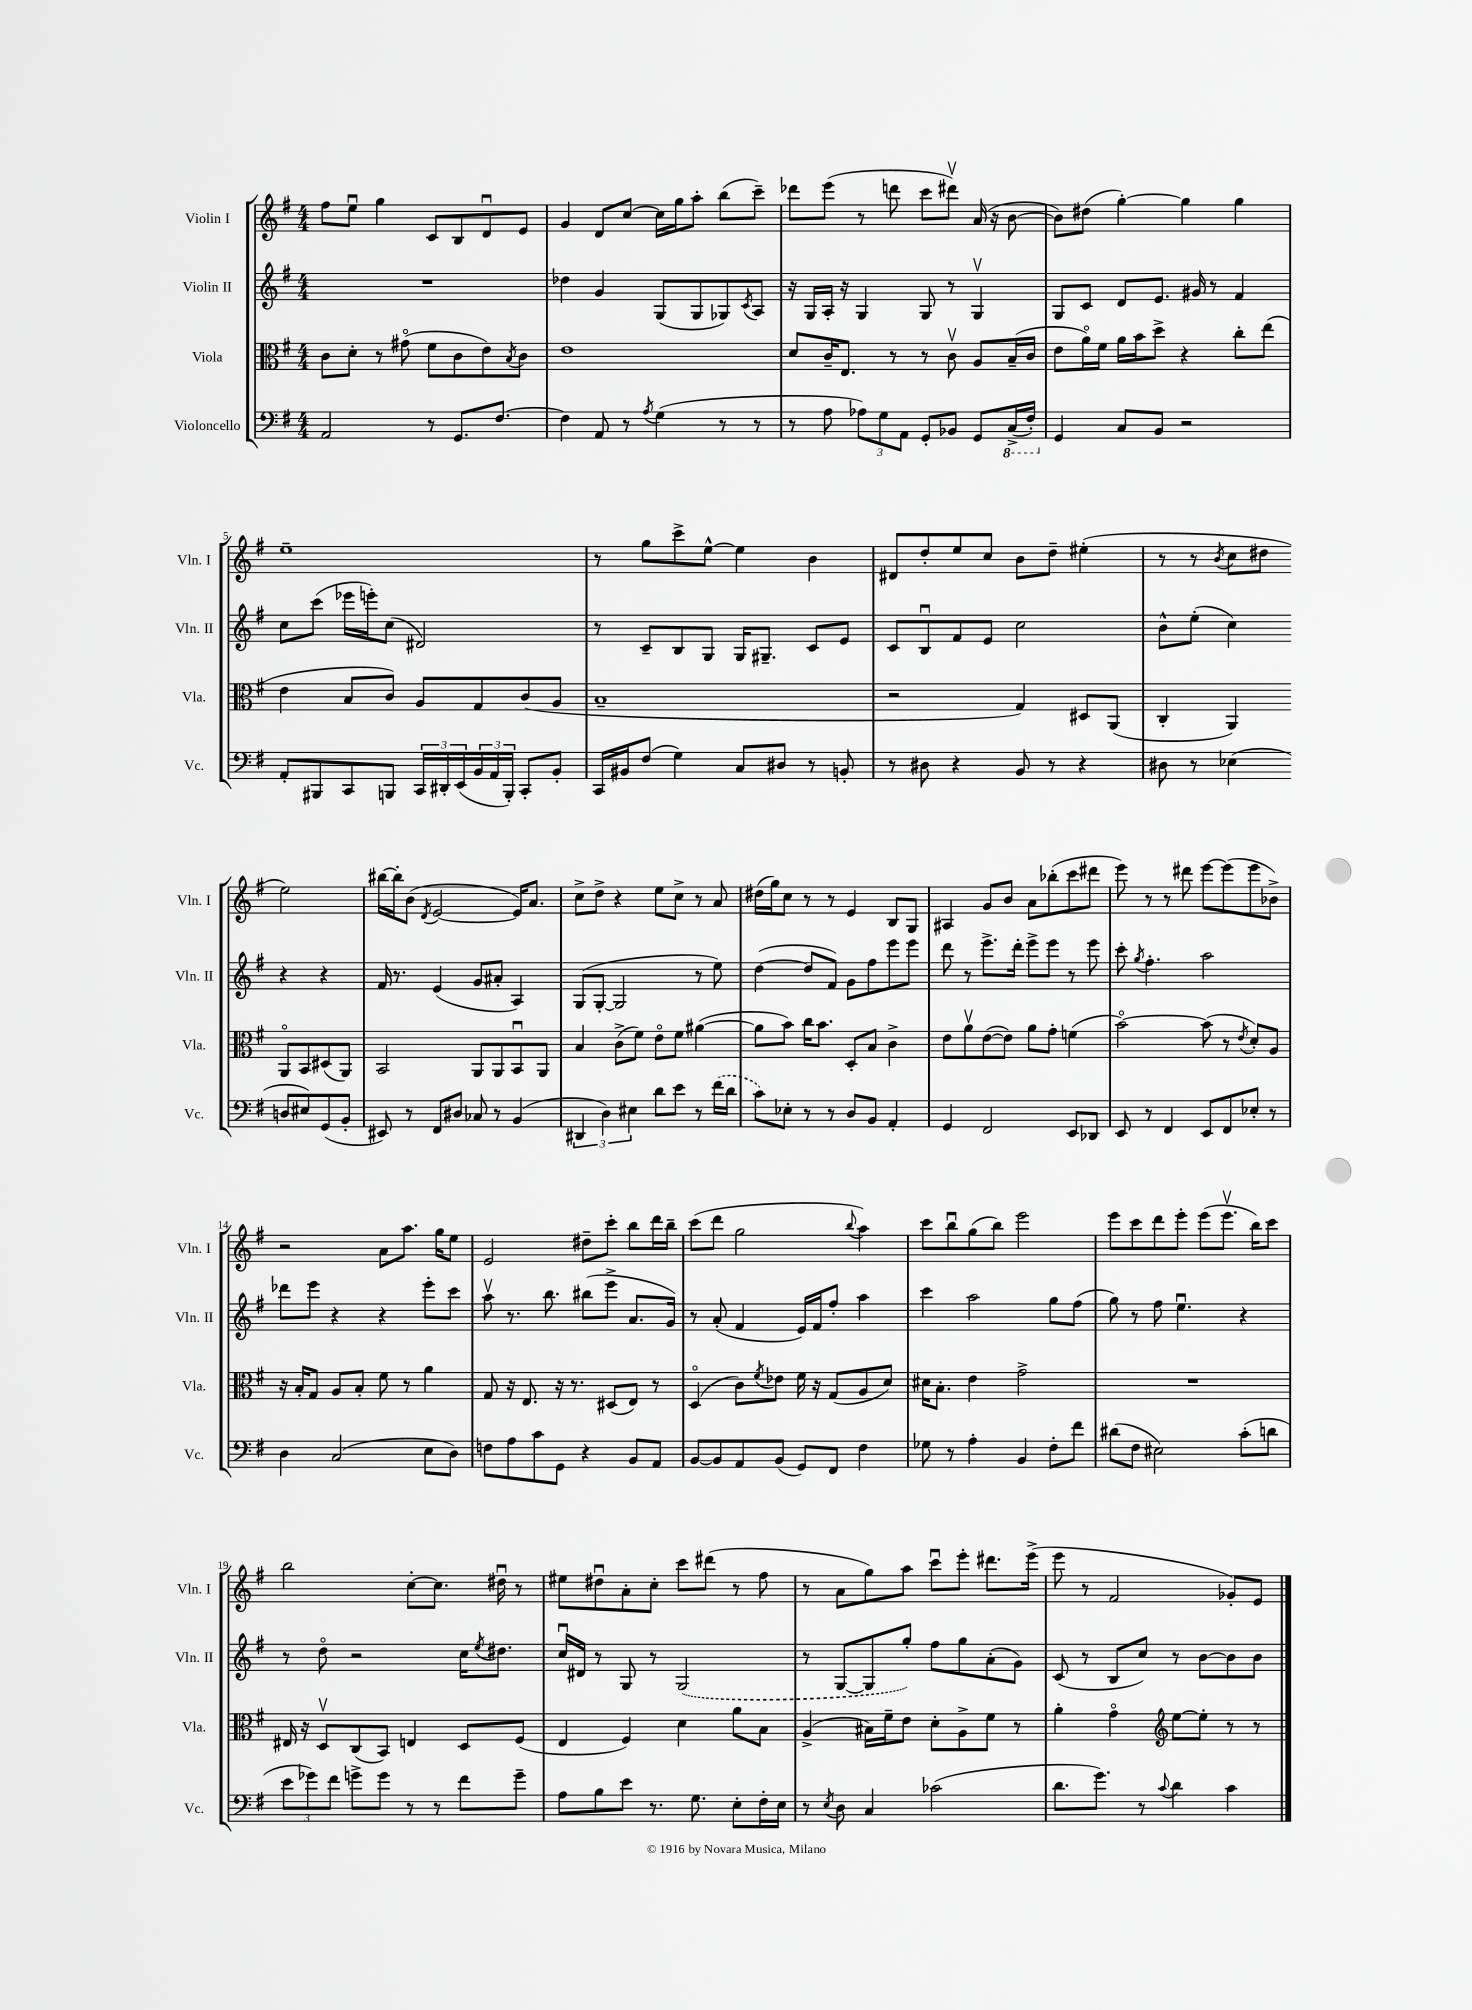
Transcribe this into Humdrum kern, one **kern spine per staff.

**kern	**kern	**kern	**kern
*part4	*part3	*part2	*part1
*staff4	*staff3	*staff2	*staff1
*I"Violoncello	*I"Viola	*I"Violin II	*I"Violin I
*I'Vc.	*I'Vla.	*I'Vln. II	*I'Vln. I
*clefF4	*clefC3	*clefG2	*clefG2
*k[f#]	*k[f#]	*k[f#]	*k[f#]
*M4/4	*M4/4	*M4/4	*M4/4
=1	=1	=1	=1
2AA/	8c\L	1r	8ff#\L
.	8d'\J	.	8eeu\J
.	8r	.	4gg\
.	(8g#X\	.	.
8r	8f#\L	.	8c/L
8.GG/L	8c\	.	8B/
.	8e\)	.	8du/
[8.F#/J	.	.	.
.	8qB/	.	.
.	8c\J	.	8e/J
=2	=2	=2	=2
4F#\]	1e	4dd-X\	4g/
8AA/	.	4g/	8d/L
8r	.	.	[8cc/J
8qA/	.	.	.
(4G\	.	(8G/L	16cc\LL]
.	.	.	16gg\J
.	.	8G/	8aa'\J
8r	.	8G-X/)	(8bb\L
.	.	8qc/	.
8r	.	8A/J	8ccc~\J)
=3	=3	=3	=3
8r	8d/L	16r	8ddd-X\L
.	.	16G/LL	.
8A\	16c~/K	16A'/JJ	(8eee\J
.	8.E/J	16r	.
12A-X\L)	.	4G/	8r
12G\	.	.	.
.	8r	.	8dddn\
12AA\J	.	.	.
8GG'/L	8r	8G/	8ccc\L
8BB-X/J	8cv\	8r	8ddd#Xv\J)
8GG/L	8A/L	4Gv/	(16a/
.	.	.	16r
*8ba	*	*	*
(16CC^/L	(16B~/L	.	[8b\
16FF#'/JJ)	16c/JJ	.	.
=4	=4	=4	=4
*X8ba	*	*	*
4GG/	8e\L	8G/L	8b\L])
.	16a\L)	8c/J	(8dd#X\J
.	16f#\JJ	.	.
8C/L	16a\LL	8d/L	[4gg'\)
.	16b\J	.	.
8BB/J	8dd^\J	8.e/J	.
2r	4r	.	4gg\]
.	.	16g#X/	.
.	.	8r	.
.	8cc'\L	4f#/	4gg\
.	(8ee\J	.	.
!!LO:LB:g=z
=5	=5	=5	=5
8AA'/L	4e\	8cc\L	1ee~
8BBB#X/	.	(8ccc\J	.
8CC/	8B/L	16eee-X\LL	.
.	.	16eeen'\J)	.
8BBBn/J	8c/J)	(8cc\J	.
24CC/LL	8A/L	2d#X/)	.
24DD#X'/	.	.	.
(24EE/	.	.	.
24BB/	8G/	.	.
24AA/	.	.	.
24BBB'/JJ)	.	.	.
8CC'/L	(8c/	.	.
8BB'/J	8A/J	.	.
=6	=6	=6	=6
16CC/LL	1B~	8r	8r
16BB#X/J	.	.	.
(8F#/J	.	8c~/L	8gg\L
4G\)	.	8B/	8ccc^\
.	.	8G/J	[8ee^^\J
8C/L	.	16G/KL	4ee\]
.	.	8.G#X~/J	.
8D#X/J	.	.	.
8r	.	8c/L	4b\
8BBn'/	.	8e/J	.
=7	=7	=7	=7
8r	2r	8c/L	8d#X/L
8D#X\	.	8Bu/	8dd'/
4r	.	8f#/	8ee/
.	.	8e/J	8cc/J
8BB/	4G/)	2cc\	8b\L
8r	.	.	8dd~\J
4r	8D#X/L	.	(4ee#X'\
.	(8AA/J	.	.
=8	=8	=8	=8
8D#X\	4C'/	8b^^\L	8r
8r	.	(8ee'\J	8r
.	.	.	8qb/
(4E-X\	4AA/)	4cc\)	8cc\L
.	.	.	8dd#X\J
8Dn/L	8AA/L	4r	2ee\)
8E#X/)	8BB/	.	.
(8GG/	(8D#X/	4r	.
8BB'/J	8AA/J)	.	.
!!LO:LB:g=z
=9	=9	=9	=9
8EE#X/)	2BB/	16f#/	[16bb#X\LL
.	.	8.r	16bb#'\J]
8r	.	.	(8b\J
.	.	.	8qd/
8FF#/L	.	(4e/	[2e/
8D#X/J	.	.	.
8C-X/	8AA/L	8g/L	.
8r	8AA/	8a#X'/J	.
(4BB/	8BBu/	4A/)	16e/KL])
.	.	.	8.a/J
.	8AA/J	.	.
=10	=10	=10	=10
6DD#X/	4B/	(8G/L	8cc^\L
.	.	[8G'/J	8dd^\J
6D\)	.	.	.
.	(8c^\L	2G/]	4r
6E#X\	.	.	.
.	8f#\J)	.	.
8d\L	8e\L	.	8ee\L
8e\J	8f#\J	.	8cc^\J
8r	([4a#X\	8r	8r
(16f#\LL	.	8ee\)	8a/
16d\JJ	.	.	.
=11	=11	=11	=11
8c\L)	8a#\L]	([4dd\	(16dd#X\LL
.	.	.	16gg\J)
8E-X'\J	8b\J)	.	8cc\J
8r	16cc\KL	8dd/L]	8r
.	8.b\J	.	.
8r	.	8f#/J)	8r
8D/L	8D'/L	8g\L	4e/
8BB/J	8B/J	8ff#\	.
4AA'/	4c^\	8eee\	8B/L
.	.	8eee\J	8G/J
=12	=12	=12	=12
4GG/	8e\L	8ddd\	4A#X/
.	8av\	8r	.
2FF#/	([8e\	8.eee^\L	8g/L
.	8e\J])	.	8b/J
.	.	16ddd'\Jk	.
.	8a\L	8eee^\L	8a\L
.	8g'\J	8eee\J	(8bb-X'\
8EE/L	(4fn\	8r	8ccc\
8DD-X/J	.	8eee\	8ddd#X\J
=13	=13	=13	=13
8EE/	[2b\)	8ccc'\	8eee\)
.	.	8qgg/	.
8r	.	4.ff#'\	8r
4FF#/	.	.	8r
.	.	.	8ddd#X\
8EE/L	(8b\]	2aa\	[8eee\L
8FF#/	8r	.	(8eee\]
.	8qe/	.	.
8E-X'/J	8d'/L)	.	8eee\
8r	8A/J	.	8b-X^\J)
!!LO:LB:g=z
=14	=14	=14	=14
4D\	16r	8ddd-X\L	2r
.	16B'/KL	.	.
.	8G/J	8eee\J	.
(2C/	8A/L	4r	.
.	8B'/J	.	.
.	8f#\	4r	8a\L
.	8r	.	8.aa\J
8E\L	4a\	8eee'\L	.
.	.	.	16gg\KL
8D\J)	.	8ccc\J	8ee\J
=15	=15	=15	=15
8Fn\L	8G/	8aav\	2e/
8A\	16r	8.r	.
.	8.E/	.	.
8c\	.	.	.
.	.	8.bb\	.
8GG\J	16r	.	.
.	8.r	.	.
4r	.	(8bb#X\L	8dd#X~\L
.	(8D#X/L	8eee^\J	8ccc'\J
8BB/L	8E/J)	8.a/L	8bb\L
8AA/J	8r	.	16ddd\L
.	.	16g/Jk)	16bb~\JJ
=16	=16	=16	=16
[8BB/L	(4D/	8r	(8ccc\L
8BB/]	.	(8a'/	8ddd\J
8AA/	8c\L)	4f#/	2gg\
.	8qf#/	.	.
(8BB/J	8e-X\J	.	.
8GG/L)	16f#\	16e/LL)	.
.	16r	16f#/J	.
8FF#/J	(8G/L	8ff#'/J	.
.	.	.	8qqbb/
4F#\	8A/	4aa\	4aa\)
.	8d/J)	.	.
=17	=17	=17	=17
8G-X\	16d#X\KL	4ccc\	8ccc\L
.	8.B'\J	.	.
8r	.	.	8bbu\
4A'\	4e\	2aa\	(8gg\
.	.	.	8bb\J)
4BB/	2g^\	.	2eee\
8F#'\L	.	8gg\L	.
8f#\J	.	(8ff#\J	.
=18	=18	=18	=18
(8d#X\L	1r	8gg\)	8eee\L
8F#\J	.	8r	8ccc\
2E#X\)	.	8ff#\	8ddd\
.	.	4.eeu\	8eee'\J
.	.	.	(8eee\L
.	.	.	8.eeev\J
(8c'\L	.	4r	.
.	.	.	16bb\KL)
8dn\J	.	.	8ccc\J
!!LO:LB:g=z
=19	=19	=19	=19
12e\L	16E#X/	8r	2bb\
.	16r	.	.
12g-X\)	.	.	.
.	8Dv/L	8dd\	.
12f#\J	.	.	.
8gn^\L	(8C/	2r	.
8g\J	8BB/J)	.	.
8r	4En/	.	[8cc'\L
8r	.	.	8.cc\J]
8f#\L	8D/L	16cc\KL	.
.	.	8qee/	.
.	.	8.dd#X\J	16dd#Xu\
8g~\J	(8F#/J	.	8r
=20	=20	=20	=20
8A\L	4E/	16ccu/LL	8ee#X\L
.	.	16d#X/JJ	.
8B\	.	8r	8dd#Xu\
8e\J	4F#/)	8G/	8a'\
8.r	.	8r	8cc'\J
.	4d\	(2G/	8ccc\L
8.G\	.	.	.
.	.	.	(8ddd#X\J
8E'\L	8a\L	.	8r
16F#'\L	8B\J	.	8ff#\
16E\JJ	.	.	.
=21	=21	=21	=21
8r	(4A^/	8r	8r
8qE/	.	.	.
8D\	.	[8G/L	8a\L
4C/	16B#X\LL)	8G/]	8gg\)
.	16f#~\J	.	.
.	8e\J	8gg'/J)	8aa\J
(2c-X\	8d'\L	8ff#\L	8cccu\L
.	8A^\	8gg\	8eee'\J
.	8f#\J	(8a'\	8.ddd#X\L
.	8r	8g\J)	.
.	.	.	(16eee^\Jk
=22	=22	=22	=22
8.d\L	4a'\	(8c/	8eee\
.	.	8r	8r
8.g\J)	.	.	.
.	4g\	8B/L	2f#/
8r	.	8cc/J)	.
8qqc/	.	.	.
*	*clefG2	*	*
4d\	[8ee\L	8r	.
.	8ee'\J]	[8b\L	.
4c\	8r	8b\]	8g-X'/L)
.	8r	8b\J	8e/J
==	==	==	==
*-	*-	*-	*-
